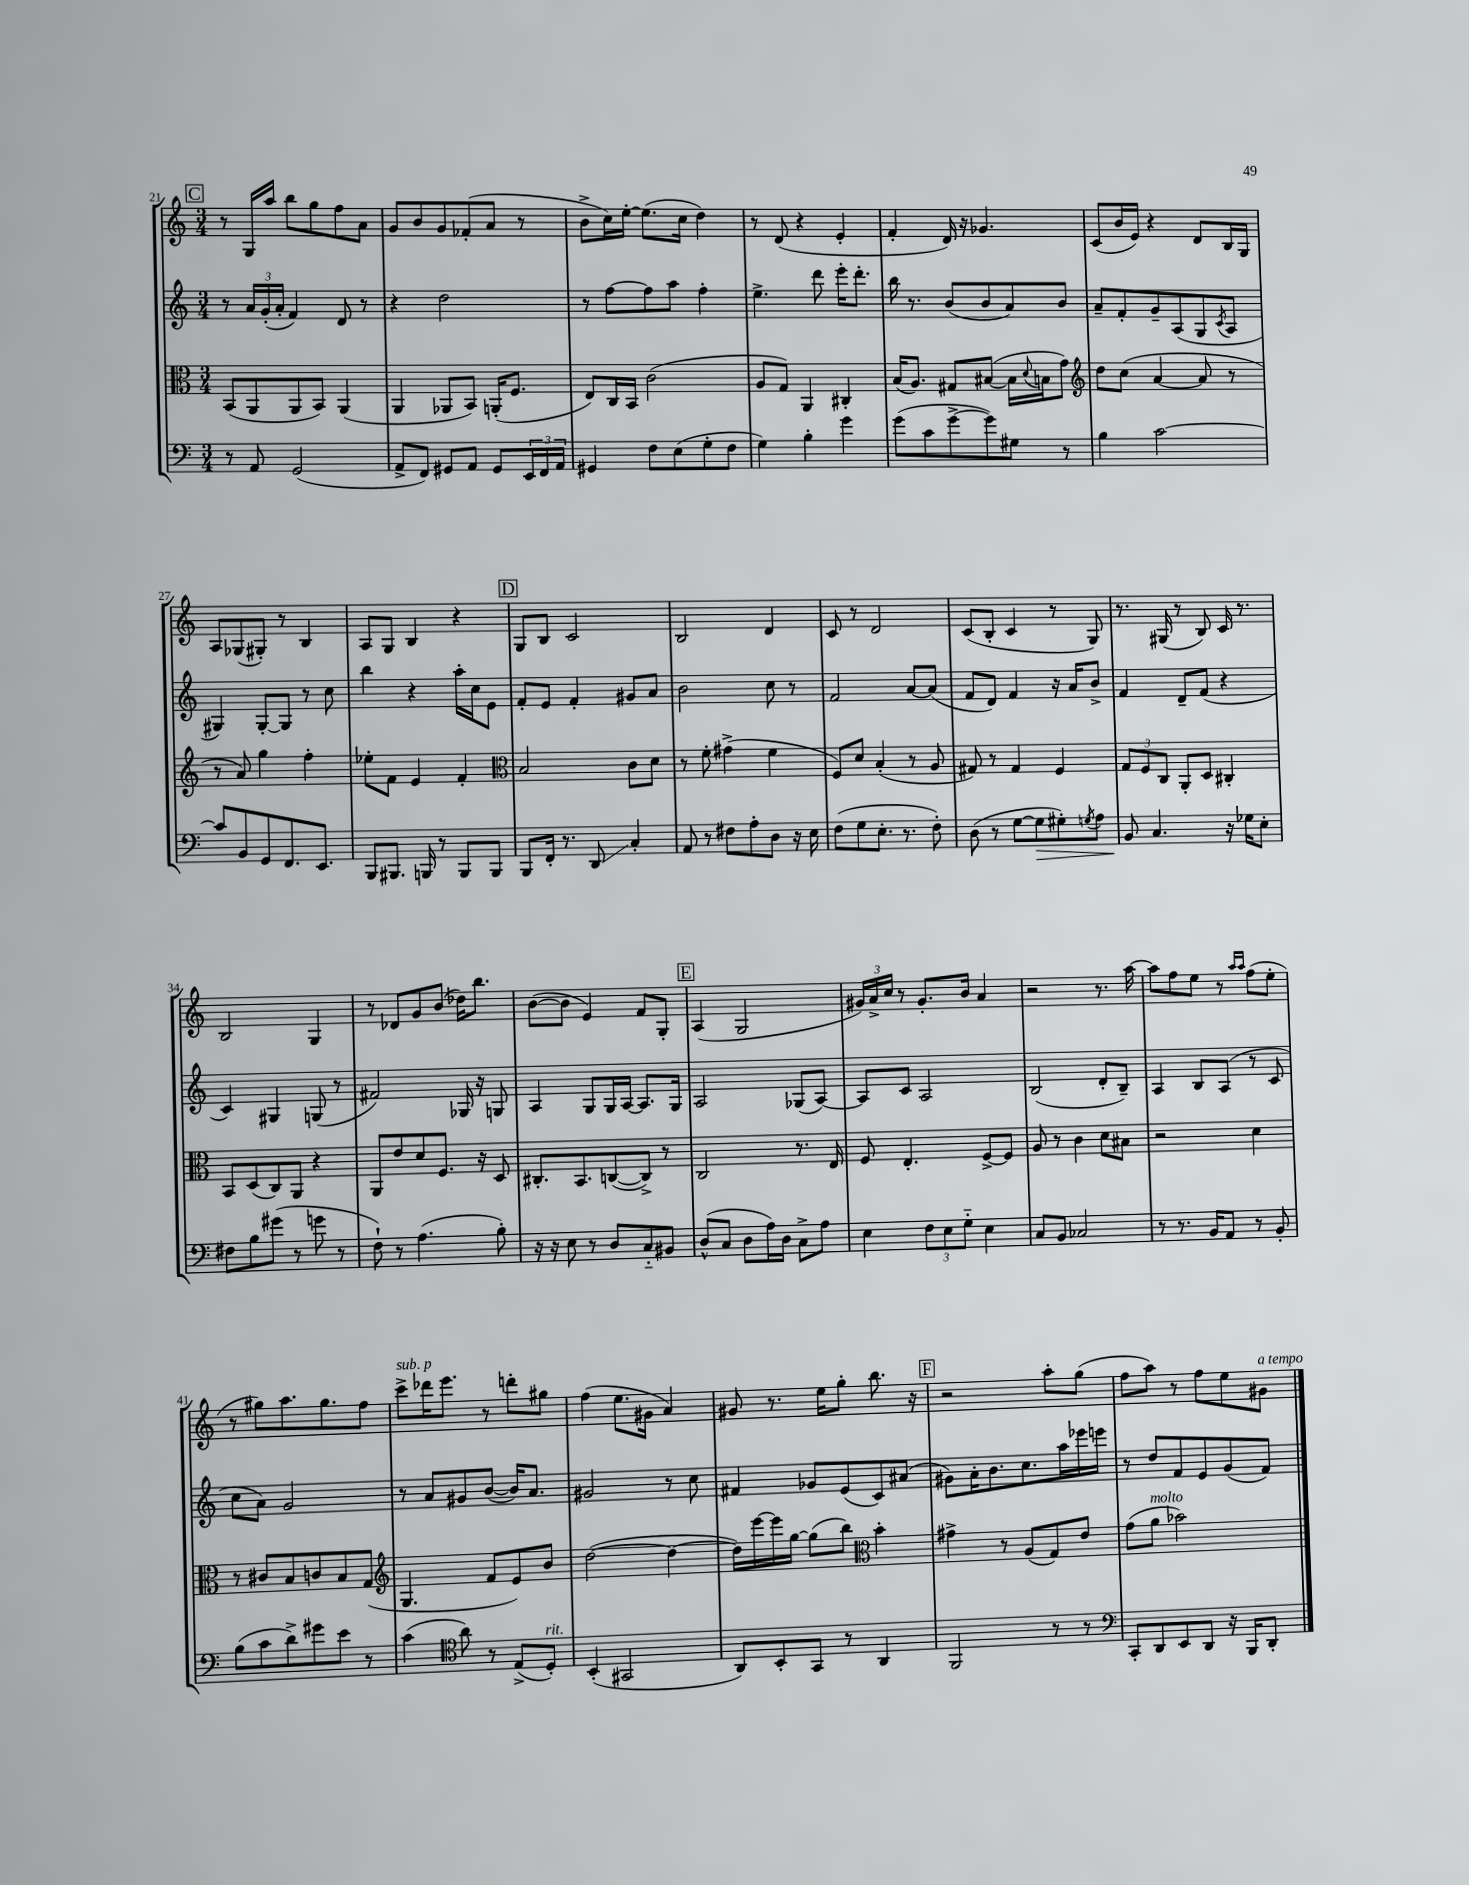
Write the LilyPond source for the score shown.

<<
\new StaffGroup <<
\new Staff = "s0" {
    \clef treble \key c \major \numericTimeSignature \time 3/4
    \mark \markup { \box "C" } r8 g16 a''16 b''8 g''8 f''8 a'8 |
    g'8 b'8 g'8 fes'8-.( a'8 r8 |
    b'8-> c''16) e''16~-. e''8.( c''16 d''4) |
    r8 d'8( r4 e'4-. |
    f'4-. d'16) r16 ges'4. |
    c'8( b'16 e'16) r4 d'8 b16 g16 |
    a8 ges8( gis8-.) r8 b4 |
    a8 g8 b4 r4 |
    \mark \markup { \box "D" } g8 b8 c'2 |
    b2 d'4 |
    c'8 r8 d'2 |
    c'8( b8-. c'4 r8 g8) |
    r8. gis16( r8 b8) c'16 r8. |
    b2 g4 |
    r8 des'8 g'8 b'8( des''16) b''8. |
    b'8~( b'8 e'4) f'8 g8-. |
    \mark \markup { \box "E" } a4( g2 |
    \tuplet 3/2 { gis'16) a'16-> c''16 } r8 gis'8.-. b'16 a'4 |
    r2 r8. a''16~ |
    a''8 f''8 e''8 r8 \grace { a''16 a''16 } f''8( e''8-. |
    r8 gis''8) a''8. gis''8. f''8 |
    c'''8->^\markup { \italic "sub. p" } des'''16 e'''8. r8 d'''8-. gis''8 |
    f''4( e''8. gis'16 a'4) |
    gis'8 r8. e''16 g''8-. b''8. r16 |
    \mark \markup { \box "F" } r2 a''8-. g''8( |
    f''8 a''8) r8 f''8 e''8 gis'8^\markup { \italic "a tempo" } \bar "|." |
}
\new Staff = "s1" {
    \clef treble \key c \major \numericTimeSignature \time 3/4
    \mark \markup { \box "C" } r8 \tuplet 3/2 { a'16 g'16-.( a'16-. } f'4) d'8 r8 |
    r4 d''2 |
    r8 f''8~ f''8 a''8 f''4-. |
    e''4.-> d'''8 e'''16-. d'''8.-. |
    b''16 r8. b'8( b'8 a'8) b'8 |
    a'8-- f'8-. g'8-- a8( g8 \acciaccatura { c'8 } a8 |
    gis4) gis8~-. gis8 r8 c''8 |
    b''4 r4 a''16-. c''16 e'8 |
    \mark \markup { \box "D" } f'8-. e'8 f'4-. gis'8 a'8 |
    b'2 c''8 r8 |
    f'2 a'8~ a'8( |
    f'8 d'8) f'4 r16 a'16 b'8-> |
    f'4 d'8-- f'8( r4 |
    c'4) gis4 g8( r8 |
    fis'2) ges16 r16 g8 |
    a4 g8 g16 a16~ a8. g16 |
    \mark \markup { \box "E" } a2 ges8( a8~) |
    a8 c'8 a2 |
    b2( d'8-. b8--) |
    a4 b8 a8( r8 c'8 |
    c''8 a'8) g'2 |
    r8 a'8 gis'8 b'8~( b'16) a'8. |
    gis'2 r8 c''8 |
    fis'4 ges'8 e'8( c'8) ais'8( |
    \mark \markup { \box "F" } gis'8) a'16-. b'8. c''8. a''16 ees'''16 e'''16 |
    r8 d''8 f'8 e'8 g'8( f'8) \bar "|." |
}
\new Staff = "s2" {
    \clef alto \key c \major \numericTimeSignature \time 3/4
    \mark \markup { \box "C" } b,8( a,8 a,8 b,8) a,4( |
    a,4 aes,8 b,8) a,16-.( f8. |
    e8) c16 b,16 c'2( |
    a8 g8) a,4 cis4-. |
    b16( a8.) gis8 bis8~( bis16 \appoggiatura { d'8 } b16 g'8) |
    \clef treble d''8 c''8( a'4~ a'8 r8 |
    r8 a'8) g''4 f''4-. |
    ees''8-. f'8 e'4 f'4-. |
    \mark \markup { \box "D" } \clef alto b2 c'8 d'8 |
    r8 f'8-. gis'4->( f'4 |
    f8) d'8 b4-.( r8 a8 |
    gis8) r8 gis4 f4 |
    \tuplet 3/2 { g8 f8 c8 } a,8-. d8 cis4-. |
    b,8 d8( c8) a,8 r4 |
    a,8 e'8 d'8 f8. r16 d8 |
    cis8.-. b,8. c8~( c8->) r8 |
    \mark \markup { \box "E" } c2 r8. e16 |
    f8 e4.-. f8~-> f8 |
    a8 r8 c'4 d'8 bis8 |
    r2 d'4 |
    r8 cis'8 b8 c'8 b8 g8( |
    \clef treble g4. f'8 e'8) b'8 |
    d''2~( d''4~ |
    d''16) e'''16~ e'''16 g''16~ g''8( b''8) \clef alto b'4-. |
    \mark \markup { \box "F" } gis'4-> r8 a8( g8) e'8 |
    g'8( a'8^\markup { \italic "molto" } bes'2) \bar "|." |
}
\new Staff = "s3" {
    \clef bass \key c \major \numericTimeSignature \time 3/4
    \mark \markup { \box "C" } r8 a,8 g,2( |
    a,8-> f,8) gis,8 a,8 gis,8 \tuplet 3/2 { e,16 f,16 a,16 } |
    gis,4 f8 e8( g8-. f8 |
    g4) b4-. g'4 |
    g'8( c'8 g'8~-> g'8) gis8 r8 |
    b4 c'2~ |
    c'8 b,8 g,8 f,8. e,8. |
    b,,8 bis,,8. b,,16 r8 b,,8 b,,8 |
    \mark \markup { \box "D" } b,,8 f,16-. r8. d,8\glissando c4-. |
    a,8 r8 fis8 a8-. d8 r16 e16 |
    f8( g8 e8.-. r8. f8-.) |
    d8( r8 g8~ g8\> gis8-.) \acciaccatura { g8 } a8 |
    b,8\! c4. r16 ges16 e8-. |
    fis8 b8 gis'8( r8 g'8 r8 |
    f8-!) r8 a4.( b8-.) |
    r16 r16 e8 r8 d8 c8-_ bis,8 |
    \mark \markup { \box "E" } d8-^( c8 d8 a16) d16 c8-> a8 |
    e4 \tuplet 3/2 { f8 e8 g8-_ } e4 |
    c8 b,8 ces2 |
    r8 r8. b,16 a,8 r8 b,8-. |
    b8( c'8 d'8->) gis'8 e'8 r8 |
    c'4( \clef tenor a'8) r8 e8->( d8-.^\markup { \italic "rit." }) |
    b,4-.( gis,2 |
    a,8) b,8-. g,8 r8 a,4 |
    \mark \markup { \box "F" } f,2 r8 r8 |
    \clef bass c,8-. d,8 e,8 d,8 r16 b,,16 d,8-. \bar "|." |
}
>>
>>
\layout { \context { \Score currentBarNumber = #21 } }
